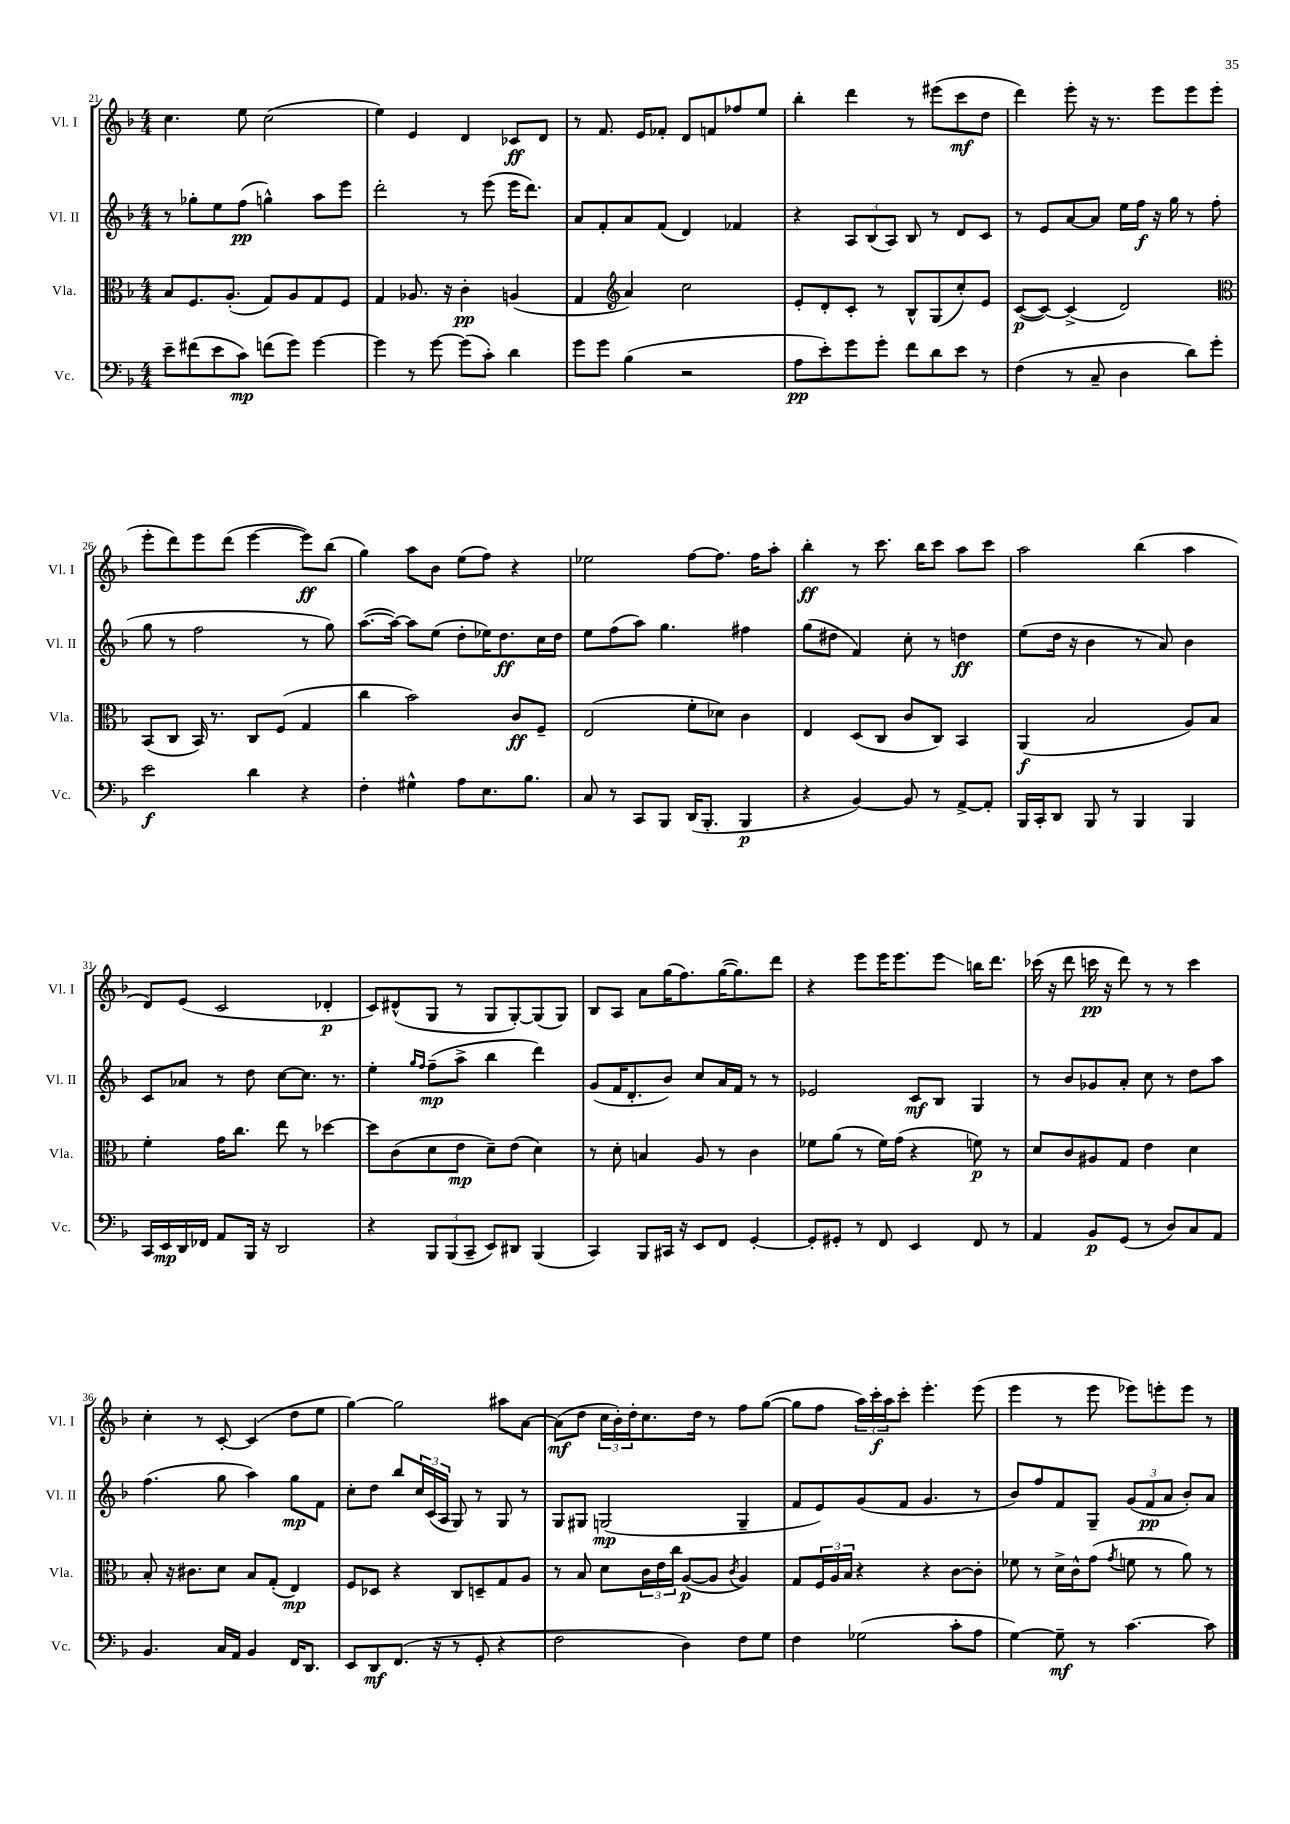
<<
\new StaffGroup <<
\new Staff = "s0" \with { instrumentName = "Vl. I" shortInstrumentName = "Vl. I" } {
    \clef treble \key f \major \numericTimeSignature \time 4/4
    c''4. e''8 c''2( |
    e''4) e'4 d'4 ces'8\ff d'8 |
    r8 f'8. e'16 fes'8-. d'8 f'8 fes''8 e''8 |
    bes''4-. d'''4 r8 eis'''8( c'''8\mf d''8 |
    d'''4) e'''8-. r16 r8. e'''8 e'''8 e'''8( |
    e'''8-. d'''8) e'''8 d'''8( e'''4~ e'''8\ff) bes''8( |
    g''4) a''8 bes'8 e''8( f''8) r4 |
    ees''2 f''8~ f''8. f''16 a''8-. |
    bes''4-.\ff r8 c'''8. bes''16 c'''8 a''8 c'''8 |
    a''2 bes''4( a''4 |
    d'8) e'8( c'2 des'4-.\p |
    c'8) dis'8-^( g8 r8 g8 g8~-.) g8( g8) |
    bes8 a8 a'8 g''16( f''8.) g''16~( g''8.) d'''8 |
    r4 e'''8 e'''16 e'''8. e'''8\glissando b''16 d'''8. |
    ces'''16( r16 d'''8 c'''16\pp r16 d'''8) r8 r8 c'''4 |
    c''4-. r8 c'8~-. c'4( d''8 e''8 |
    g''4~) g''2 ais''8 a'8~ |
    a'8\mf( d''8 \tuplet 3/2 { c''16 bes'16-.) d''16-. } c''8. d''16 r8 f''8 g''8~( |
    g''8 f''8 \tuplet 3/2 { a''16) c'''16-.\f a''16 } c'''8-. e'''4.-. e'''8( |
    e'''4 r8 e'''8 ees'''8) e'''8-. e'''8 r8 \bar "|." |
}
\new Staff = "s1" \with { instrumentName = "Vl. II" shortInstrumentName = "Vl. II" } {
    \clef treble \key f \major \numericTimeSignature \time 4/4
    r8 ges''8-. e''8 f''8\pp( g''4-^) a''8 e'''8 |
    d'''2-. r8 e'''8( e'''16 d'''8.) |
    a'8 f'8-. a'8 f'8( d'4) fes'4 |
    r4 \tuplet 3/2 { a8 bes8( a8) } bes8 r8 d'8 c'8 |
    r8 e'8 a'8~ a'8 e''16 f''16\f r16 g''16 r8 f''8( |
    g''8 r8 f''2 r8 g''8) |
    a''8.~( a''16~) a''8 e''8( d''8-. ees''16) d''8.\ff c''16 d''16 |
    e''8 f''8( a''8) g''4. fis''4 |
    g''8( dis''8 f'4) c''8-. r8 d''4\ff |
    e''8( d''16 r16 bes'4 r8 a'8) bes'4 |
    c'8 aes'8 r8 d''8 c''8~ c''8. r8. |
    e''4-. \grace { g''16 f''16 } f''8--\mp( a''8-> bes''4 d'''4) |
    g'8( f'16 d'8.-. bes'8) c''8 a'16 f'16 r8 r8 |
    ees'2 c'8\mf bes8 g4 |
    r8 bes'8 ges'8 a'8-. c''8 r8 d''8 a''8 |
    f''4.( g''8 a''4) g''8\mp f'8 |
    c''8-. d''8 bes''8 \tuplet 3/2 { c''16 c'16( a16 } g8) r8 g8 r8 |
    g8 gis8 g2\mp( g4-- |
    f'8 e'8) g'8( f'8 g'4. r8 |
    bes'8) f''8 f'8 g8-- \tuplet 3/2 { g'8( f'8\pp a'8 } bes'8-.) a'8 \bar "|." |
}
\new Staff = "s2" \with { instrumentName = "Vla." shortInstrumentName = "Vla." } {
    \clef alto \key f \major \numericTimeSignature \time 4/4
    bes8 f8. a8.-.( g8) a8 g8 f8 |
    g4 aes8. r16 c'4-.\pp a4( |
    g4 \clef treble a'4) c''2 |
    e'8-. d'8-. c'8-. r8 bes8-^ g8( c''8-.) e'8 |
    c'8~\p( c'8~) c'4->( d'2) |
    \clef alto bes,8( c8 bes,16) r8. c8 f8( g4 |
    c''4 bes'2) c'8\ff f8-- |
    e2( f'8-. des'8) c'4 |
    e4 d8( c8 c'8 c8) bes,4 |
    a,4\f( bes2 a8) bes8 |
    f'4-. g'16 c''8. e''8 r8 des''4~ |
    des''8 c'8( d'8 e'8\mp d'8--) e'8( d'4) |
    r8 d'8-. b4 a8 r8 c'4 |
    fes'8 a'8( r8 fes'16) g'16( r4 f'8\p) r8 |
    d'8 c'8 ais8 g8 e'4 d'4 |
    bes8-. r16 cis'8. d'8 bes8 g8-.( e4\mp) |
    f8 des8 r4 c8 d8-- g8 a8 |
    r8 bes8 d'8 \tuplet 3/2 { c'16 e'16 c''16 } a8~\p( a8 \acciaccatura { c'8 } a4) |
    g8 \tuplet 3/2 { f16 a16 bes16 } r4 r4 c'8~ c'8-. |
    fes'8 r8 d'16-> c'16-^ g'8( \acciaccatura { g'8 } f'8 r8 a'8) r8 \bar "|." |
}
\new Staff = "s3" \with { instrumentName = "Vc." shortInstrumentName = "Vc." } {
    \clef bass \key f \major \numericTimeSignature \time 4/4
    e'8-- fis'8( e'8 c'8\mp) f'8( g'8) g'4~ |
    g'4 r8 g'8~ g'8( c'8-.) d'4 |
    g'8 g'8 bes4( r2 |
    a8\pp e'8-.) g'8 g'8-. f'8 d'8 e'8 r8 |
    f4( r8 c8-- d4 d'8) g'8-. |
    e'2\f d'4 r4 |
    f4-. gis4-^ a8 e8. bes8. |
    c8 r8 c,8 bes,,8 d,16( bes,,8.-. bes,,4\p |
    r4 bes,4~) bes,8 r8 a,8~-> a,8-. |
    bes,,16 c,16-. d,8 bes,,8 r8 bes,,4 bes,,4 |
    c,16 e,16\mp d,16 fes,16 a,8 bes,,16 r16 d,2 |
    r4 \tuplet 3/2 { bes,,8 bes,,8( c,8-- } e,8) dis,8 bes,,4( |
    c,4) bes,,8 cis,16 r16 e,8 f,8 g,4~-. |
    g,8-. gis,8-. r8 f,8 e,4 f,8 r8 |
    a,4 bes,8\p g,8( r8 d8) c8 a,8 |
    bes,4. c16 a,16 bes,4 f,16 d,8. |
    e,8 d,8\mf f,8.( r16 r8 g,8-. r4 |
    f2 d4) f8 g8 |
    f4 ges2( c'8-. a8 |
    g4~) g8--\mf r8 c'4.~ c'8 \bar "|." |
}
>>
>>
\layout { \context { \Score currentBarNumber = #21 } }
